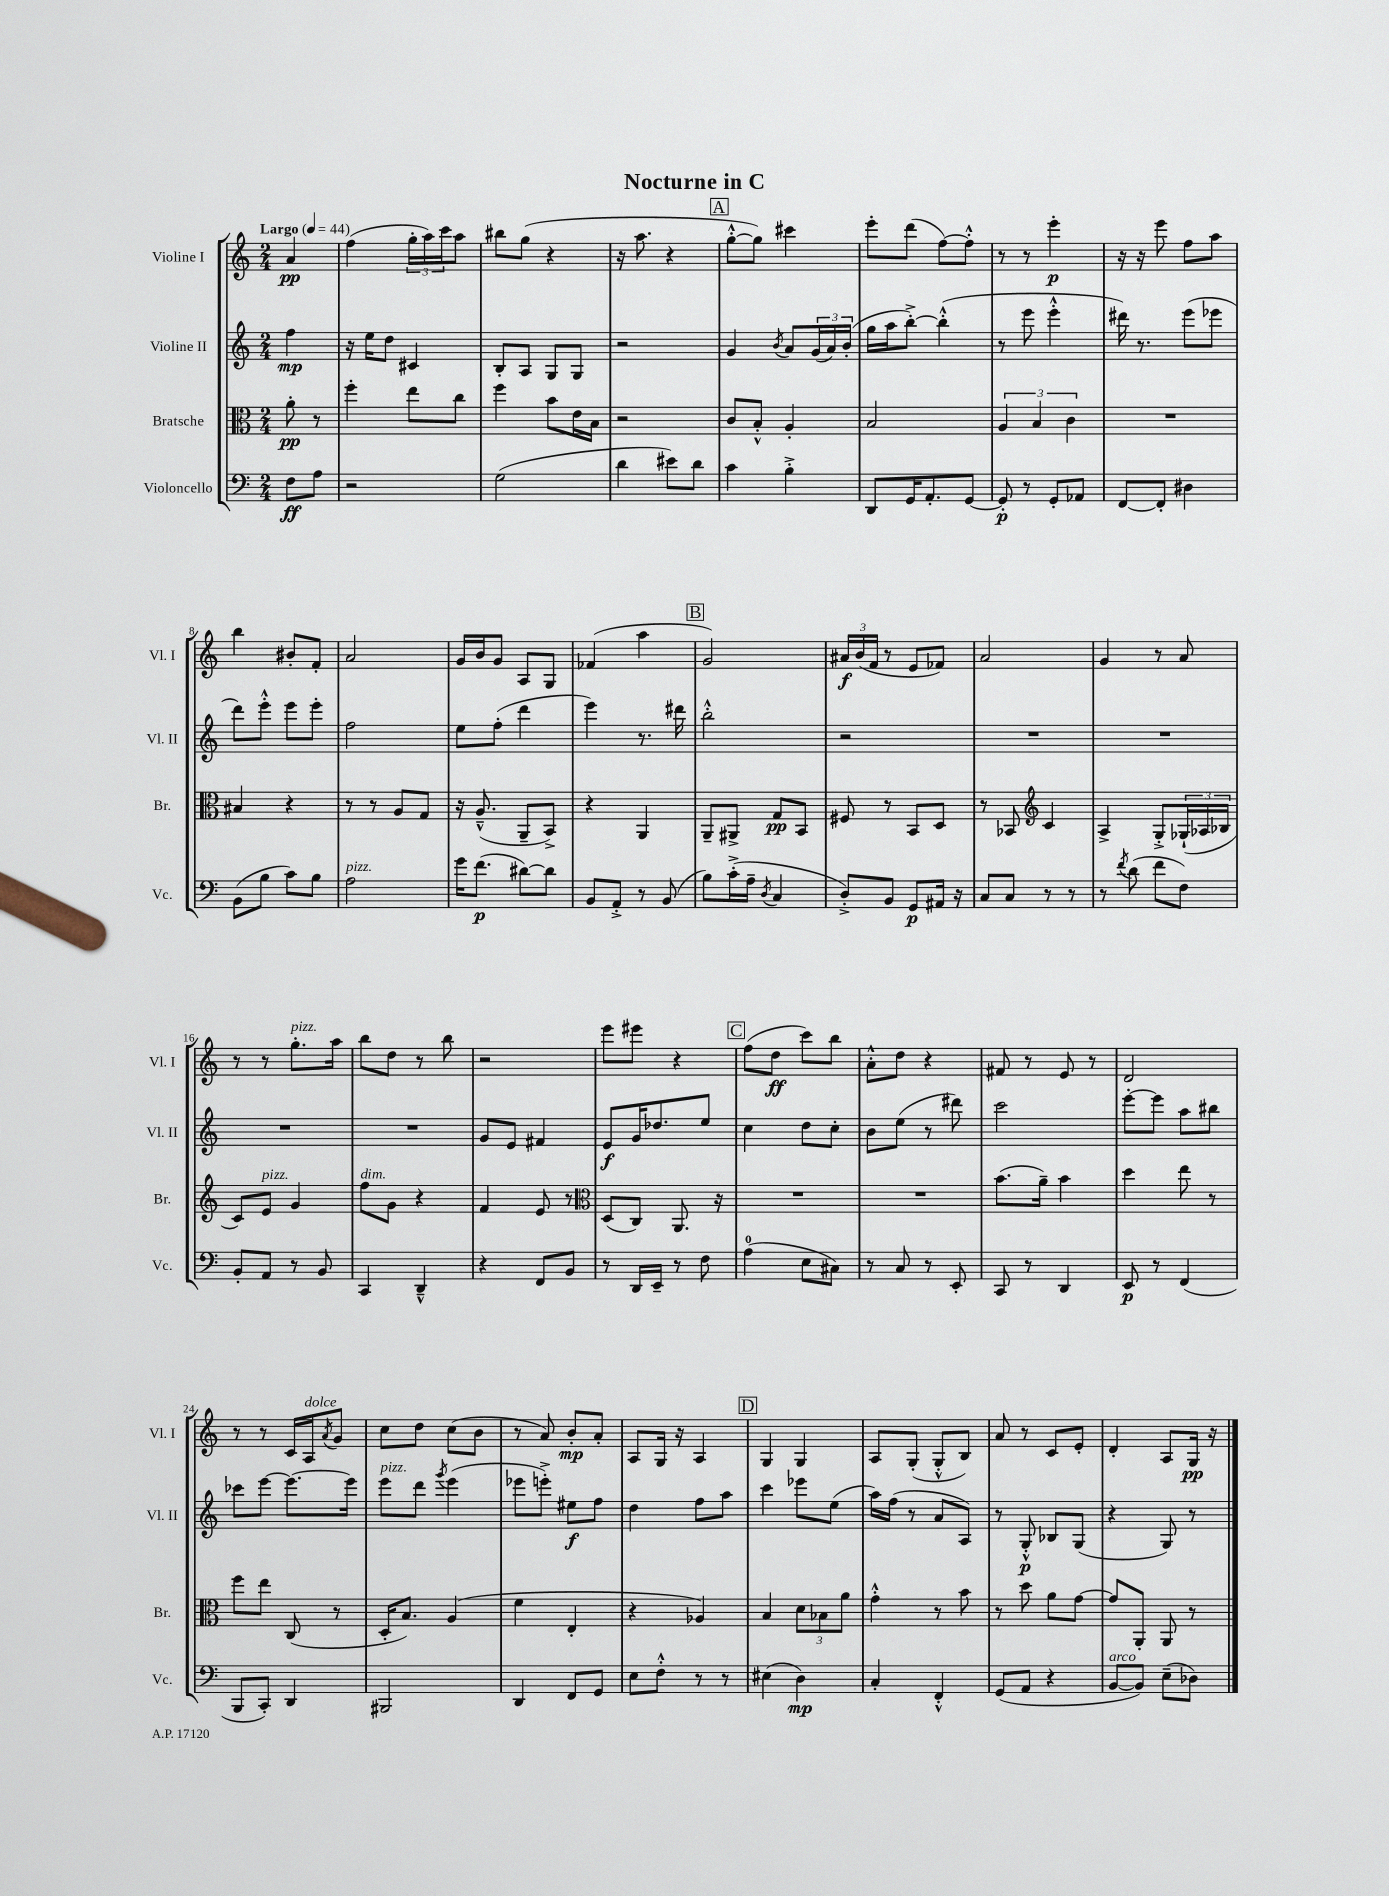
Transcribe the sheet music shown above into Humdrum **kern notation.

**kern	**kern	**kern	**kern
*staff4	*staff3	*staff2	*staff1
*clefF4	*clefC3	*clefG2	*clefG2
*k[]	*k[]	*k[]	*k[]
*M2/4	*M2/4	*M2/4	*M2/4
*MM44	*MM44	*MM44	*MM44
8F	8a'	4ff	4a
8A	8r	.	.
=	=	=	=
2r	4ff'	16r	(4ff
.	.	16ee	.
.	.	8dd	.
.	8ee	4c#	24gg'
.	.	.	24aa)
.	.	.	24ccc
.	8cc	.	8aa
=	=	=	=
(2G	4ff	8B'	8bb#
.	.	8A	(8gg
.	8b	8G	4r
.	16e	8G	.
.	16B	.	.
=	=	=	=
4d	2r	2r	16r
.	.	.	8.aa
8e#)	.	.	4r
8d	.	.	.
=	=	=	=
4c	8c	4g	[8gg'^^
.	8B'^^	.	8gg])
.	.	8qb	.
4B'^	4A'	8a	4ccc#
.	.	(24g	.
.	.	24a)	.
.	.	(24b'	.
=	=	=	=
8DD	2B	16gg	8eee'
.	.	16aa	.
16GG	.	[8bb'^)	(8ddd
8.AA'	.	.	.
.	.	(4bb'^^]	[8ff)
[8GG	.	.	8ff'^^]
=	=	=	=
8GG']	6A	8r	8r
8r	.	8eee	8r
.	6B	.	.
8GG'	.	4eee'^^	4eee'
.	6c	.	.
8AA-	.	.	.
=	=	=	=
[8FF	2r	16ddd#)	16r
.	.	8.r	16r
8FF']	.	.	8eee
4D#	.	(8eee	8ff
.	.	8eee-	8aa
=	=	=	=
(8BB	4B#	8ddd)	4bb
8B	.	8eee'^^	.
8c)	4r	8eee	8b#'
8B	.	8eee'	8f'
=	=	=	=
2A	8r	2ff	2a
.	8r	.	.
.	8A	.	.
.	8G	.	.
=	=	=	=
16g	16r	8ee	16g
(8.f	(8.A~^^	.	16b
.	.	(8ff'	8g
[8d#)	8AA~	4ddd	8A
8d#]	8BB^)	.	8G
=	=	=	=
8BB	4r	4eee)	(4f-
8AA'^	.	.	.
8r	4AA	8.r	4aa
(8BB	.	.	.
.	.	16ddd#	.
=	=	=	=
8B)	8AA~	2bb'^^	2g)
(16c'^	8AA#^	.	.
16A~	.	.	.
8qD	.	.	.
4C	8G	.	.
.	8BB	.	.
=	=	=	=
8D'^)	8F#	2r	24a#
.	.	.	(24b
.	.	.	24f
8BB	8r	.	8r
8GG	8BB	.	8e
16AA#	8D	.	8f-)
16r	.	.	.
=	=	=	=
8C	8r	2r	2a
8C	8BB-	.	.
*	*clefG2	*	*
8r	4c	.	.
8r	.	.	.
=	=	=	=
8r	4A^	2r	4g
8qf	.	.	.
(8d	.	.	.
8f	8G'^	.	8r
8F)	(24G-`	.	8a
.	24A-	.	.
.	24B-	.	.
=	=	=	=
8BB'	8c)	2r	8r
8AA	8e	.	8r
8r	4g	.	8.gg'
8BB	.	.	.
.	.	.	16aa
=	=	=	=
4CC	8ff	2r	8bb
.	8g	.	8dd
4DD~^^	4r	.	8r
.	.	.	8bb
=	=	=	=
4r	4f	8g	2r
.	.	8e	.
8FF	8e	4f#	.
8BB	8r	.	.
=	=	=	=
*	*clefC3	*	*
8r	(8D	8e	8eee
16DD	8C)	16g	8eee#
16EE~	.	8.dd-	.
8r	8.AA	.	4r
8F	.	8ee	.
.	16r	.	.
=	=	=	=
(4A	2r	4cc	(8ff
.	.	.	8dd
8E	.	8dd	8ccc)
8C#)	.	8cc'	8bb
=	=	=	=
8r	2r	8b	8a'^^
8C	.	(8ee	8dd
8r	.	8r	4r
8EE'	.	8ddd#)	.
=	=	=	=
8CC	(8.b	2ccc	8f#
8r	.	.	8r
.	16a~)	.	.
4DD	4b	.	8e
.	.	.	8r
=	=	=	=
8EE	4dd	[8eee'	2d
8r	.	8eee]	.
(4FF	8ee	8aa	.
.	8r	8bb#	.
=	=	=	=
8BBB	8ff	8ccc-	8r
8CC')	8ee	[8eee	8r
4DD	(8C	8.eee_	16c
.	.	.	16A
.	.	.	8qa
.	8r	.	8g
.	.	16eee]	.
=	=	=	=
2BBB#	16D'	8eee	8cc
.	8.B)	.	.
.	.	8ddd	8dd
.	.	8qggg	.
.	(4A	(4eee	(8cc
.	.	.	8b
=	=	=	=
4DD	4f	8eee-	8r
.	.	8eee'^)	8a)
8FF	4E'	8ee#	8b'
8GG	.	8ff	8a'
=	=	=	=
8E	4r	4dd	8A
8F'^^	.	.	16G
.	.	.	16r
8r	4A-)	8ff	4A
8r	.	8aa	.
=	=	=	=
(4E#	4B	4ccc	4G
4D)	12d	8eee-	4G
.	12B-	.	.
.	.	(8ee	.
.	12a	.	.
=	=	=	=
4C'	4g'^^	16aa)	8A
.	.	(16ff	.
.	.	8r	(8G'
4FF'^^	8r	8a	8G'^^
.	8b	8A)	8B)
=	=	=	=
(8GG	8r	8r	8a
8AA	8dd	8G'^^	8r
4r	8a	8B-	8c
.	[8g	(8G	8e'
=	=	=	=
[8BB	8g]	4r	4d'
8BB])	8AA'	.	.
(8E~	8AA	8G)	8A
8D-)	8r	8r	16G
.	.	.	16r
==	==	==	==
*-	*-	*-	*-
